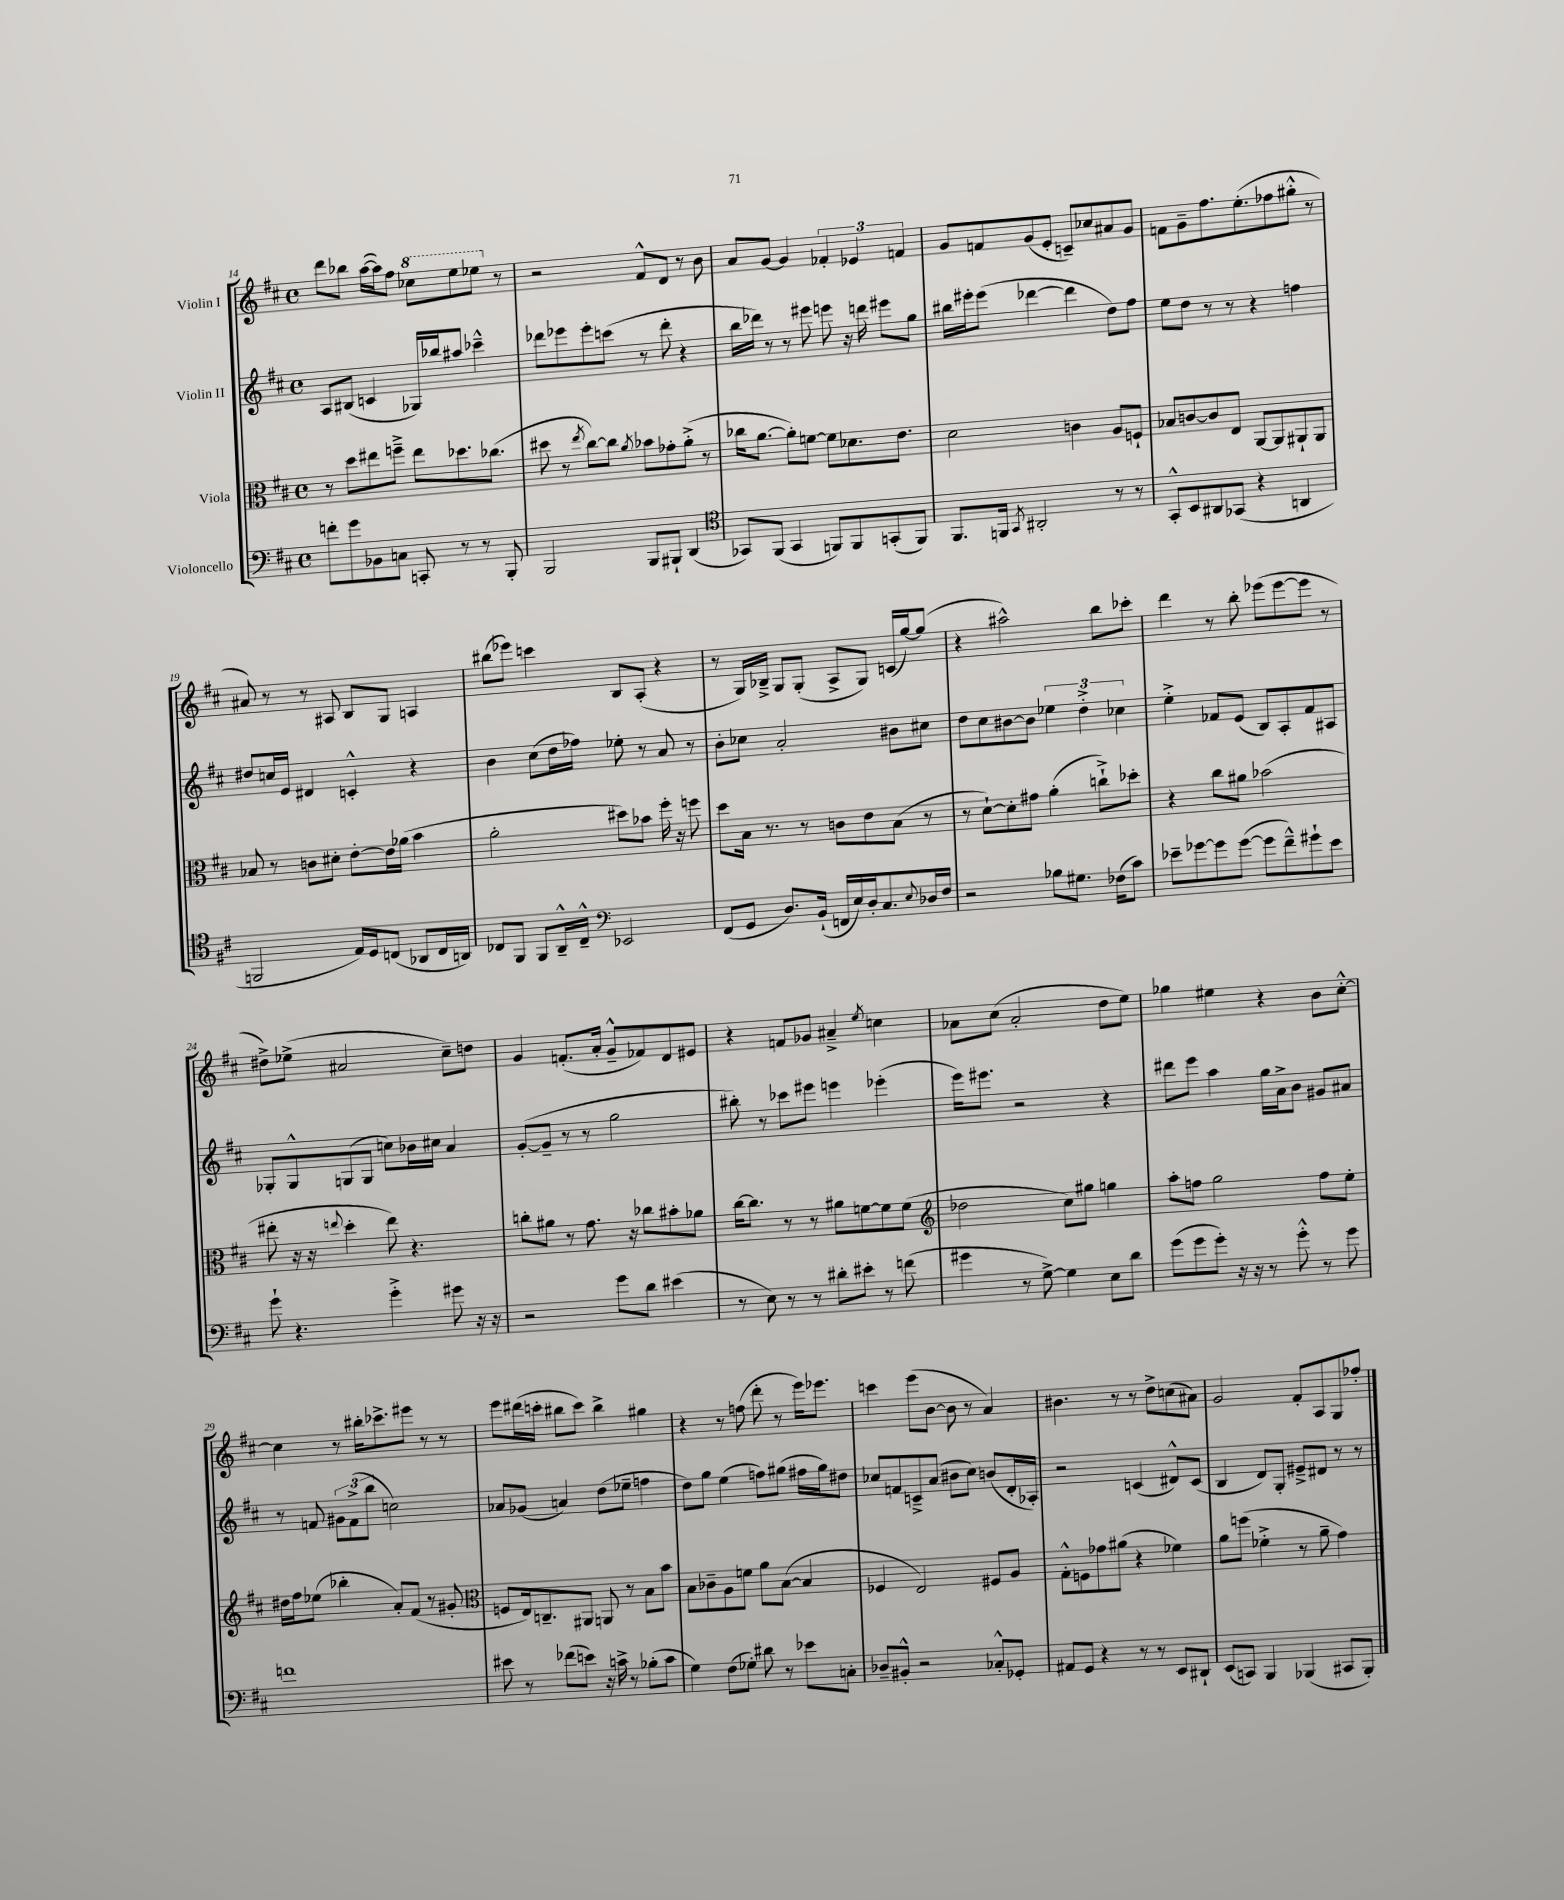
<<
\new StaffGroup <<
\new Staff = "s0" \with { instrumentName = "Violin I" } {
    \clef treble \key d \major \defaultTimeSignature \time 4/4
    d'''8 bes''8 a''16~( a''16) fis''8 \ottava #1 ces'''8 e'''8 ees'''8 \ottava #0 r8 |
    r2 fis'8-^ d'8 r8 b'8 |
    a'8 g'8~ g'4 \tuplet 3/2 { fes'4-. ees'4 f'4 } |
    g'8 f'8 g'8( e'8-. c'8--) ces''8 ais'8 g'8 |
    f'8 g'8-- fis''8. e''8.-.( fes''8 gis''8-.-^ r8 |
    ais'8) r8 r8 ais8 b8 g8 a4 |
    bis''8( ees'''8) c'''4 b8 a8-.( r4 |
    r8 g16) bes16---> g8 g8-.( a8-> g8) c'16( g''16~) g''8( |
    r4 ais''2-^) b''8 ces'''8-. |
    d'''4 r8 b''8-. ees'''8( ees'''8~ ees'''8 r8 |
    dis''8->) ees''8->( ais'2 cis''8--) d''8 |
    g'4 f'8.-.( a'16-. g'8---^ fes'8) d'8 eis'8 |
    r4 f'8 ges'8 ais'4---> \acciaccatura { e''8 } c''4 |
    aes'8 cis''8( aes'2-. d''8 e''8) |
    ges''4 eis''4 r4 b'8 cis''8~-.-^ |
    cis''4 r8 bis''16-. ces'''8.-> eis'''8 r8 r8 |
    e'''8 dis'''16( c'''16-. bis''8 c'''8) bis''4-> gis''4 |
    r4 r8 f''8( d'''8-. r8 e'''16) ees'''8. |
    c'''4 e'''8( b'8~ b'8 r8 a'4) |
    bis'4. r8 r8 d''8-> c''8( ais'8) |
    g'2 fis'8-. a8 g8 fes''8-. \bar "|." |
}
\new Staff = "s1" \with { instrumentName = "Violin II" } {
    \clef treble \key d \major \defaultTimeSignature \time 4/4
    a8 bis8( c'4 ges16) bes''16 ais''8 ces'''4---^ |
    des'''8 ees'''8 ees'''8-. c'''8( r8 des'''8-. r4 |
    b''16 des'''16) r8 r8 eis'''8 e'''8 r16 d'''16 eis'''8 g''8 |
    bis''16 eis'''16-. eis'''8( des'''4~ des'''4 d''8) fis''8 |
    e''8 d''8 r8 r8 r4 f''4 |
    dis''8 c''16 e'16 dis'4 c'4-.-^ r4 |
    b'4 cis''8( d''16 fes''16) ees''8-. r8 a'8 r8 |
    b'8-. ces''8 a'2-. bis'8 cis''8 |
    d''8 cis''8 bis'8~ bis'8 \tuplet 3/2 { ees''4 d''4-.-> ces''4 } |
    e''4-.-> fes'8 e'8( b8) a8-. fes'8 ais8 |
    ges8-. ges8-^ g8( g8 c''8) bes'16 cis''16 a'4 |
    g'8~-.( g'8-- r8 r8 g''2 |
    bis''8-.) r8 ces'''8 eis'''8 e'''4 ees'''4-.( |
    e'''16) eis'''8. r2 r4 |
    dis'''8 e'''8 a''4 g''16 a'16-> b'8 gis'8 ais'8 |
    r8 f'8 \tuplet 3/2 { gis'8 f'8->( b''8 } c''2) |
    aes'8 ges'8( a'4) d''8( ees''8-- f''4 |
    d''8) g''8 e''4( f''8) gis''8( fis''16 gis''16) dis''8 |
    ces''8 f'8 c'8---> a'8( bis'8 ces''8) b'8( d'16-. aes16-.) |
    r2 c'4( dis'8-^) c'8( |
    b4 d'8) g8-. eis'8---> dis'8 r8 r8 \bar "|." |
}
\new Staff = "s2" \with { instrumentName = "Viola" } {
    \clef alto \key d \major \defaultTimeSignature \time 4/4
    r8 d''8 eis''8 f''8---> eis''8 des''8. ces''8.( |
    dis''8 r8 \acciaccatura { e''8 } cis''8~) cis''8 \acciaccatura { a'8 } bes'8 ges'8-. a'8-.->( r8 |
    ces''16 a'8.~ a'8-.) f'8~ f'8 des'8. e'8. |
    d'2 c'4 a8 f8-! |
    bes8 c'8~ c'8 e8 a,8~ a,8 ais,8-! ais,8 |
    bes8 r8 c'8 dis'8-. e'8~-. e'16 aes'16( b'4 |
    a'2-. dis''8) bes'8 fis''16-. r16 f''8 |
    d''8 b16 r8. r8 c'8 e'8 b8( r8 |
    r8 d'8~-!) d'8-. gis'8 a'4-.( c''8-!->) des''8-. |
    r4 cis''8 ais'8 bes'2( |
    eis''8-. r16 r16 \appoggiatura { e''8 } d''4-. e''8) r4. |
    c''8-. ais'8 r8 g'8. r16 ces''8 bis'8-. aes'8 |
    cis''16~ cis''8. r8 r8 ais'8 f'8~ f'8 f'8( |
    \clef treble des''2 cis''8) gis''8 g''4 |
    a''8-. f''8 g''2 f''8 e''8-. |
    dis''16 fis''16 ees''8( bes''4-. a'8-.) fis'8( r8 gis'8-. |
    \clef alto f8 e16) c8.-- ais,8 a,8 r8 b8 b'8 |
    b8 ces'8-- a8 f'8 a'8 b8~( b4 |
    fes4 e2) fis8 a8 |
    g8-.-^ f8 ges'8 ais'8( r4 fes'4) |
    a'8 f''8( fes'4-.-> r8 a'8-- g'4) \bar "|." |
}
\new Staff = "s3" \with { instrumentName = "Violoncello" } {
    \clef bass \key d \major \defaultTimeSignature \time 4/4
    f'8-. g'8 bes,8 c8 c,8-. r8 r8 b,,8-. |
    b,,2 b,,8 bis,,8-! d,4( |
    \clef tenor ges,8) fis,8( ges,4 f,8) f,8 g,8-.( f,8) |
    fis,8. f,16 \acciaccatura { g,8 } ais,2-. r8 r8 |
    g,8-.-^ b,8 ais,8 ges,8( r4 a,4 |
    f,2 e16) d16 c8( aes,8 c16 a,16) |
    ces8 fis,8 fis,8 a,16---^ ces16---^ \clef bass ees,2 |
    fis,8( g,8 d8.) b,16-!( f,16 e16) d16-. cis8. \appoggiatura { e8 } des16 fis16 |
    r2 bes8 gis8. fes16( cis'8) |
    ees'8-- ges'8~ ges'8 ges'8~( ges'8 fis'8---^) gis'8-! ees'8 |
    g'8-! r4. g'4-.-> gis'8 r16 r16 |
    r2 g'8 d'8 eis'4( |
    r8 e8) r8 r8 dis'8-. eis'8-. r8 f'8( |
    gis'4 r8 g8~->) g4 e8 d'8 |
    g'8( g'8 g'8-.) r16 r16 r8 g'8-.-^ r8 g'8 |
    f'1 |
    eis'8 r8 fes'8( e'8) r16 c'16-> r8 bes8-.( c'8 |
    g4) fis8( ges8-.) dis'8 r8 ees'8 c8-. |
    des8-- bis,8-.-^ r2 ces8-.-^ ges,8-. |
    ais,8 g,8 r4 r8 r8 e,8 dis,8-! |
    e,8( c,8) b,,4 bes,,4( cis,8 bes,,8-.) \bar "|." |
}
>>
>>
\layout { \context { \Score currentBarNumber = #14 } }
